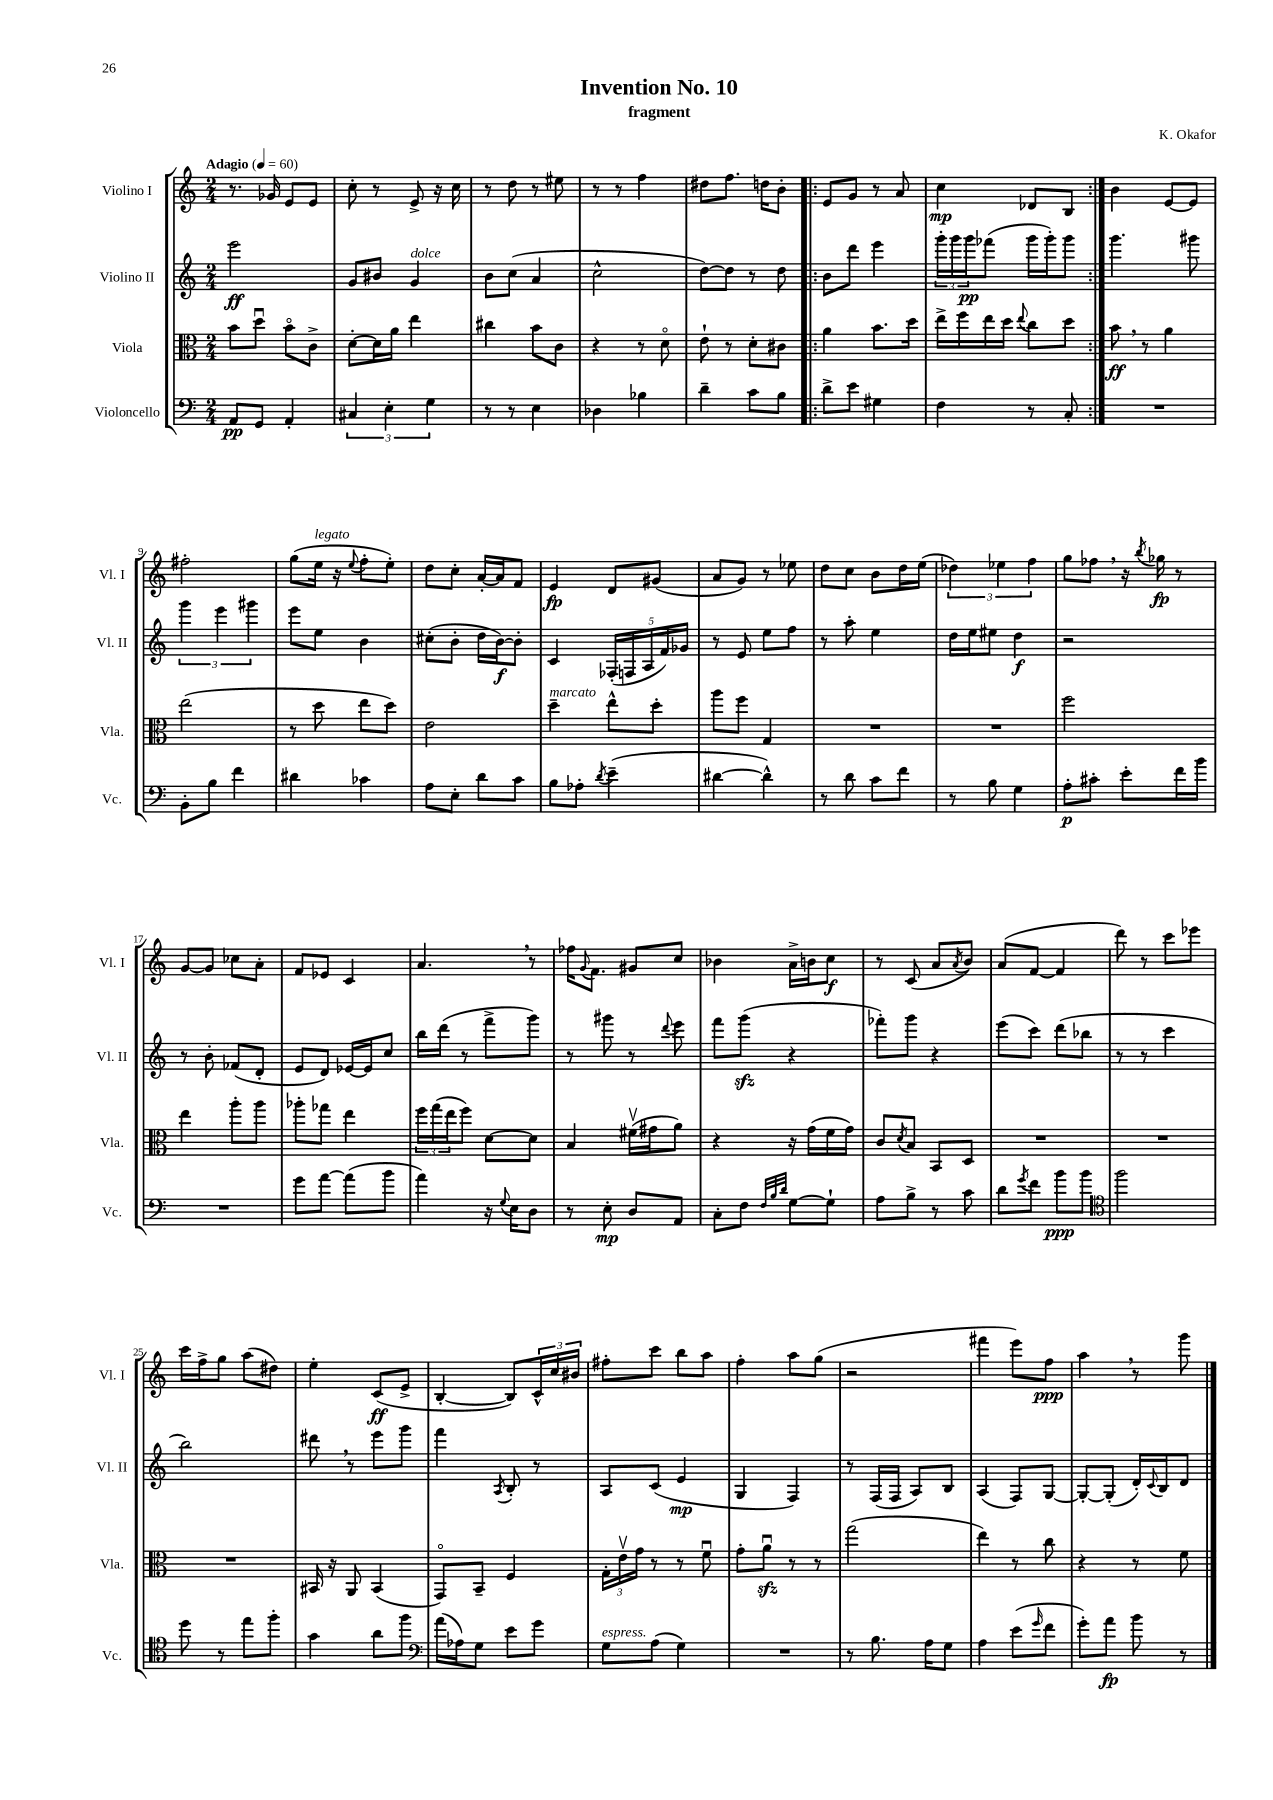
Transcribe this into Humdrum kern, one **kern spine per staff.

**kern	**kern	**kern	**kern
*staff4	*staff3	*staff2	*staff1
*clefF4	*clefC3	*clefG2	*clefG2
*k[]	*k[]	*k[]	*k[]
*M2/4	*M2/4	*M2/4	*M2/4
*MM60	*MM60	*MM60	*MM60
8AA	8b	2eee	8.r
8GG	8ddu	.	.
.	.	.	16g-
4AA'	8bo	.	8e
.	8c^	.	8e
=	=	=	=
6C#	[8d'	8g	8cc'
.	16d]	8b#	8r
6E'	.	.	.
.	16a	.	.
.	4ee	4g	8e^
6G	.	.	.
.	.	.	16r
.	.	.	16cc
=	=	=	=
8r	4cc#	8b	8r
8r	.	(8cc	8dd
4E	8b	4a	8r
.	8c	.	8ee#
=	=	=	=
4D-	4r	2cc^^	8r
.	.	.	8r
4B-	8r	.	4ff
.	8do	.	.
=	=	=	=
4d~	8e`	[8dd)	8dd#
.	8r	8dd]	8.ff
8c	8d'	8r	.
.	.	.	16dd
8B	8c#	8dd	8b'
=!|:	=!|:	=!|:	=!|:
8d^	4a	8b	8e
8e	.	8ddd	8g
4G#	8.b	4eee	8r
.	.	.	8a
.	16dd	.	.
=	=	=	=
4F	16ee^	24ggg'	4cc
.	.	24ggg	.
.	16ff	.	.
.	.	24ggg	.
.	16ee	(8fff-	.
.	16dd	.	.
.	8qqee	.	.
8r	8cc	16ggg	8d-
.	.	16ggg')	.
8C'	8dd	8ggg	8B
=:|!	=:|!	=:|!	=:|!
2r	8b	4.ggg	4b
.	8r	.	.
.	4a	.	[8e
.	.	8ggg#	8e]
=	=	=	=
8BB'	(2ee	6ggg	2ff#'
8B	.	.	.
.	.	6eee	.
4f	.	.	.
.	.	6ggg#	.
=	=	=	=
4d#	8r	8eee	(8gg
.	8dd	8ee	16ee
.	.	.	16r
.	.	.	8qqee
4c-	8ee	4b	8ff'
.	8dd)	.	8ee')
=	=	=	=
8A	2e	(8cc#'	8dd
8E'	.	8b'	8cc'
8d	.	16dd	[16a'
.	.	[16b)	16a]
8c	.	8b']	8f
=	=	=	=
8B	4dd~	4c	4e
8A-'	.	.	.
8qd	.	.	.
(4e~	8ee^^	(20F-'	8d
.	.	20F	.
.	.	20A	.
.	8dd'	.	(8g#
.	.	20f)	.
.	.	20g-	.
=	=	=	=
[4d#	8aa	8r	8a
.	8ff	8e	8g)
4d#^^])	4G	8ee	8r
.	.	8ff	8ee-
=	=	=	=
8r	2r	8r	8dd
8d	.	8aa'	8cc
8c	.	4ee	8b
8f	.	.	16dd
.	.	.	(16ee
=	=	=	=
8r	2r	16dd	6dd-)
.	.	16ee	.
8B	.	8ee#	.
.	.	.	6ee-
4G	.	4dd	.
.	.	.	6ff
=	=	=	=
8A'	2ff	2r	8gg
8c#'	.	.	8ff-
8e'	.	.	16r
.	.	.	8qbb
.	.	.	16gg-
16f	.	.	8r
16b	.	.	.
=	=	=	=
2r	4ee	8r	[8g
.	.	8b'	8g]
.	8aa'	(8f-	8cc-
.	8aa	8d'	8a'
=	=	=	=
8g	8aa-'	8e	8f
[8a	8gg-	8d)	8e-
(8a]	4ee	[16e-	4c
.	.	16e-]	.
8b	.	8cc	.
=	=	=	=
4a)	24ff	16bb	4.a
.	(24gg	.	.
.	.	(16ddd	.
.	24ee	.	.
.	8ff)	8r	.
16r	[8d	8fff^	.
8qqG	.	.	.
16E	.	.	.
8D	8d]	8ggg)	8r
=	=	=	=
8r	4B	8r	16ff-
.	.	.	8qqg
.	.	.	8.f
8E'	.	8ggg#	.
8D	(16f#v	8r	8g#
.	16g#	.	.
.	.	8qqddd	.
8AA	8a)	8eee	8cc
=	=	=	=
8C'	4r	8fff	4b-
8F	.	(8ggg	.
32qqF	.	.	.
32qqB	.	.	.
32qqd	.	.	.
[8G	16r	4r	16a^
.	(16g	.	16b
8G`]	16f	.	8cc
.	16g)	.	.
=	=	=	=
8A	8c	8fff-')	8r
.	8qd	.	.
8B^	8B	8ggg	(8c
8r	8BB	4r	8a
.	.	.	8qa
8c	8D	.	8b)
=	=	=	=
8d	2r	(8eee	(8a
8qg	.	.	.
8f	.	8ccc)	[8f
8b	.	(8ddd	4f]
8b	.	8bb-	.
=	=	=	=
*clefC4	*	*	*
2ff	2r	8r	8ddd)
.	.	8r	8r
.	.	4ccc	8ccc
.	.	.	8eee-
=	=	=	=
8dd	2r	2bb)	16ccc
.	.	.	16ff^
8r	.	.	8gg
8ee	.	.	(8aa
8ff'	.	.	8dd#)
=	=	=	=
4g	16BB#	8ddd#	4ee'
.	16r	.	.
.	8AA	8r	.
8a	(4BB#	8eee	(8c
8ff	.	8ggg	8e^
=	=	=	=
*clefF4	*	*	*
(16a	8GGo)	4fff	[4B'
16A-)	.	.	.
8G	8BB~	.	.
.	.	8qA	.
8e	4F	8B'	8B])
8g	.	8r	24c^^
.	.	.	24cc
.	.	.	24b#
=	=	=	=
8G	24G'	8A	8ff#'
.	24ev	.	.
.	24g	.	.
(8A	8r	(8c	8ccc
4G)	8r	4e	8bb
.	8fu	.	8aa
=	=	=	=
2r	8g'	4G	4ff'
.	8au	.	.
.	8r	4F)	8aa
.	8r	.	(8gg
=	=	=	=
8r	(2gg	8r	2r
8.B	.	(16F	.
.	.	16F	.
.	.	8A)	.
16A	.	.	.
8G	.	8B	.
=	=	=	=
4A	4ee)	(4A	4fff#
(8e	8r	8F)	8eee)
16qqg	.	.	.
8f	8cc	[8G	8ff
=	=	=	=
8g')	4r	8G'_	4aa
8a	.	(8G']	.
8b	8r	16d')	8r
.	.	8qqc	.
.	.	16B	.
8r	8f	8d	8ggg
==	==	==	==
*-	*-	*-	*-
